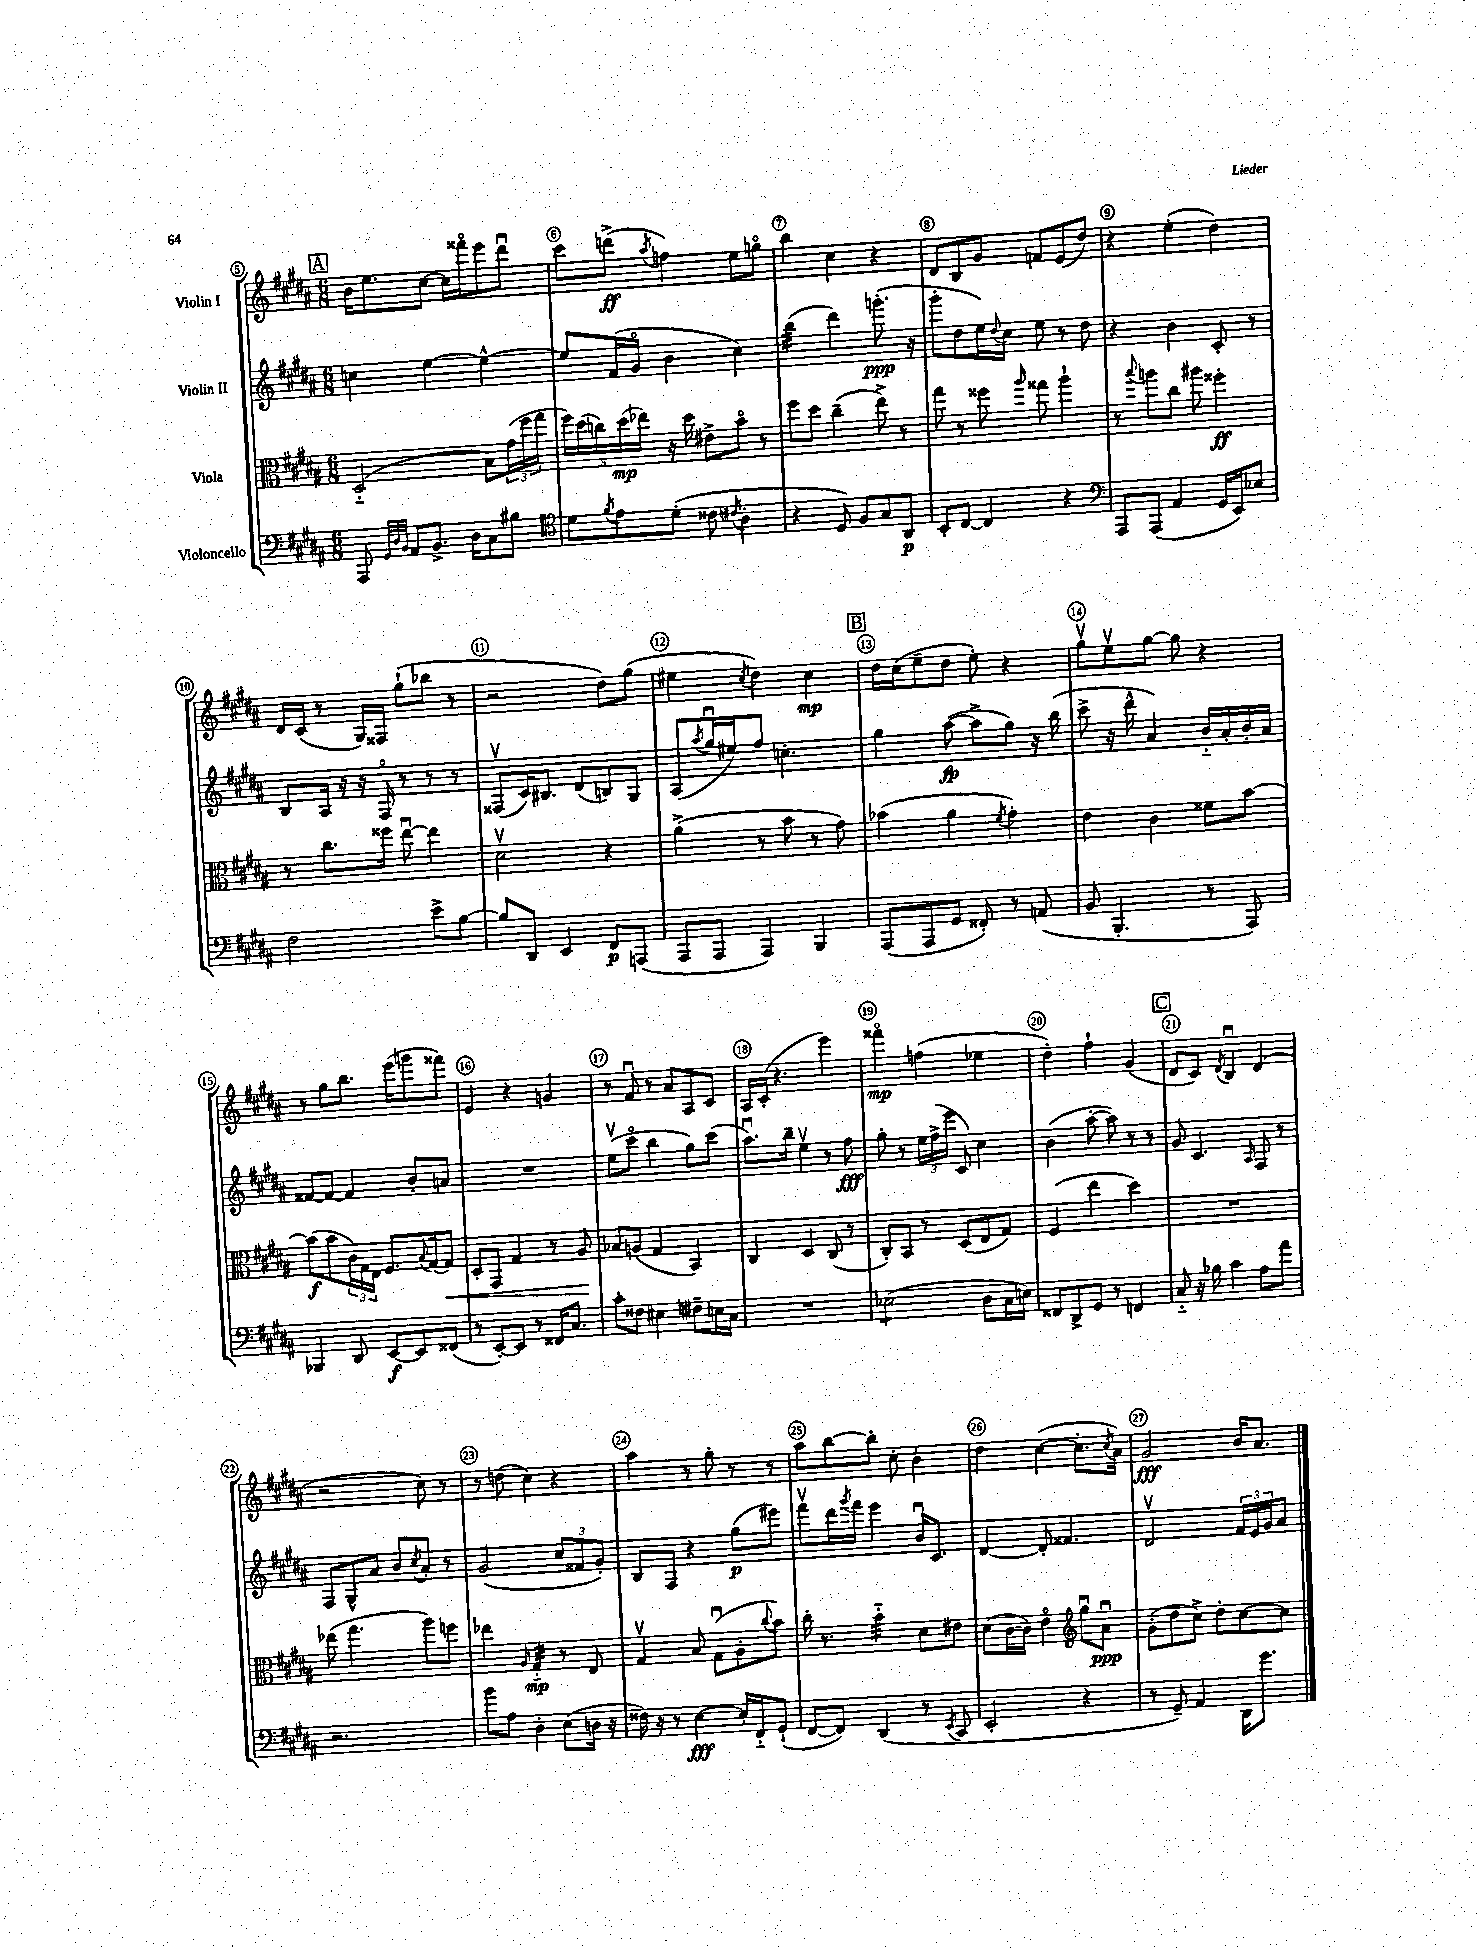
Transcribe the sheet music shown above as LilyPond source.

<<
\new StaffGroup <<
\new Staff = "s0" \with { instrumentName = "Violin I" } {
    \clef treble \key b \major \numericTimeSignature \time 6/8
    \mark \markup { \box "A" } b'16 e''8. cis''8~ cis''16 fisis'''16\flageolet e'''8 dis'''8\downbow |
    cis'''8 d'''8->\ff( \acciaccatura { ais''8 } f''4) e''8 g''8\flageolet |
    b''4 cis''4 r4 |
    dis'8 b8 gis'8 f'8 e'8( dis''8) |
    r4 e''4-.( dis''4) |
    dis'16 cis'16( r8 gis16) fisis16 gis''8-!( bes''8 r8 |
    r2 dis''8) gis''8( |
    eis''4 \acciaccatura { cis''8 } dis''4) cis''4\mp |
    \mark \markup { \box "B" } dis''16 cis''16( e''8-- dis''8 e''8-.) r4 |
    gis''8\upbow e''8\upbow gis''8~ gis''8 r4 |
    r8 gis''8 b''8. e'''16( g'''8 fisis'''8) |
    e'4 r4 g'4 |
    r8 fis'8\downbow r8 ais'8 ais8 cis'8 |
    ais16 cis'16-.( r4. e'''4) |
    fisis'''4\flageolet\mp f''4( ees''4 |
    dis''4-.) fis''4-! gis'4( |
    \mark \markup { \box "C" } dis'8 cis'8) \acciaccatura { dis'8 } b4\downbow dis'4( |
    r2 cis''8) r8 |
    r8 d''8( cis''4) r4 |
    ais''4 r8 gis''8-. r8 r8 |
    ais''8 b''8~ b''8-. cis''8-. b'4-. |
    dis''4 cis''4~( cis''8.-. \acciaccatura { cis''8 } ais'16) |
    gis'2\fff b'16 ais'8. \bar "|." |
}
\new Staff = "s1" \with { instrumentName = "Violin II" } {
    \clef treble \key b \major \numericTimeSignature \time 6/8
    \mark \markup { \box "A" } c''4 e''4~ e''4~-^ |
    e''8 fis'16( gis'16\flageolet b'4 cis''4) |
    b''4:32( dis'''4) g'''8.-.\ppp( r16 |
    gis'''8-. dis''8 e''16) \appoggiatura { dis''8 } cis''16 e''8 r8 dis''8 |
    r4 b'4 cis'8-. r8 |
    b8 ais16 r16 r16 fis16\flageolet r8 r8 r8 |
    fisis8\upbow( cis'16) bis8. dis'8( b8) gis8 |
    ais8( \acciaccatura { ais''8 } gis''16\downbow eis''16) fis''8 c''4.-. |
    \mark \markup { \box "B" } gis''4 ais''8~\fp( ais''8-> gis''8) r16 b''16( |
    cis'''8-> r16 dis'''16-^ ais'4) b'16-_ ais'16-. b'16-. ais'16 |
    fisis'8~ fisis'8~ fisis'4 b'8-. a'8 |
    R2. |
    e''8\upbow( cis'''8\flageolet b''4 gis''8) cis'''8( |
    ais''8.\downbow) b''16-- e''4\upbow r8 fis''8\fff |
    gis''8-. r8 \tuplet 3/2 { e''16 fis''16->( e'''16 } cis'8) cis''4 |
    b'4( ais''8~-. ais''8) r8 r8 |
    \mark \markup { \box "C" } gis'8 cis'4. \grace { ais16 } fis8 r8 |
    fis8 gis8-^ ais'8 b'8 \acciaccatura { cis''8 } ais'8-. r8 |
    gis'2( \tuplet 3/2 { cis''8 fisis'8 gis'8-.) } |
    b8 fis8 r4 gis''8\p( eis'''8) |
    fis'''8\upbow dis'''16 \acciaccatura { gis'''8 } fis'''16 e'''4 b'16\downbow cis'8. |
    dis'4~ dis'8-. fisis'4. |
    dis'2\upbow \tuplet 3/2 { fis'16 e'16 gis'16 } ais'8 \bar "|." |
}
\new Staff = "s2" \with { instrumentName = "Viola" } {
    \clef alto \key b \major \numericTimeSignature \time 6/8
    \mark \markup { \box "A" } dis2-_( b8) \tuplet 3/2 { gis'16( fis''16 gis''16 } |
    \tuplet 5/4 { fis''16) dis''16( c''16) dis''16\mp( ees''16) } r16 dis''16 eis'8-> b'8\flageolet r8 |
    fis''8 dis''8 cis''4--( e''8->) r8 |
    gis''8 r8 fisis''8 \grace { ais''16 } gisis''8 ais''4-! |
    r8 \appoggiatura { b''8 } a''8 cis''8 ais''8 fisis''4-.\ff |
    r8 cis''8. fisis''16 e''8~\downbow e''4 |
    dis'2\upbow r4 |
    ais'4->( r8 b'8 r8 gis'8) |
    \mark \markup { \box "B" } bes'4( ais'4 \acciaccatura { fis'8 } gis'4-.) |
    e'4 cis'4 fisis'8 b'8~ |
    b'8\f( b'8 \tuplet 3/2 { cis'16) gis16 e16 } fis8. \appoggiatura { b8 } gis16~ gis8\< |
    dis8-. gis,8 gis4 r8 ais8\! |
    bes8 a8( gis4 b,4) |
    cis4 dis4 cis8( r8 |
    cis8-.) b,8 r8 dis8( e8 gis8) |
    fis4( e''4 dis''4) |
    \mark \markup { \box "C" } R2. |
    ees''8( gis''4. ais''8) f''8 |
    ees''4 \grace { ais16 } gis4:32-_\mp r8 e8 |
    gis4\upbow b8 gis8\downbow( ais8-. \appoggiatura { cis''8 } b'8) |
    cis''16-. r8. b'4:32-_ dis'8 eis'8 |
    dis'8( cis'16~ cis'16) e'4\flageolet \clef treble gis''8\downbow ais'8\downbow\ppp |
    gis'8-.( dis''8 cis''8->) dis''8-. cis''8~ cis''8 \bar "|." |
}
\new Staff = "s3" \with { instrumentName = "Violoncello" } {
    \clef bass \key b \major \numericTimeSignature \time 6/8
    \mark \markup { \box "A" } ais,,8 \grace { gis,32 dis32 b,32 } ais,8 b,8.-> dis16 cis8 bis8 |
    \clef tenor dis'8 \acciaccatura { fis'8 } e'8 dis'8-.( cisis'8 \acciaccatura { cis'8 } ais4-. |
    r4 dis8) fis8 gis8 ais,8\p |
    b,8-. cis8~ cis4 r4 |
    \clef bass ais,,8 ais,,8( ais,4 gis,16 e,16) ees8 |
    fis2 e'8-> b8~ |
    b8 dis,8 e,4 fis,8\p a,,8( |
    ais,,8 ais,,8 ais,,4) b,,4 |
    \mark \markup { \box "B" } ais,,8( ais,,8 gis,8 fisis,8-.) r8 a,8( |
    b,8 b,,4.-. r8 ais,,8) |
    bes,,4 dis,8 e,8~\f e,8 fisis,8( |
    r8 e,8~-.) e,8 r8 fisis,16 cis8. |
    cis'8-. fisis8 eis4 fis8-- e16 cis16 |
    R2. |
    ees2:8( dis8 cis16 e16) |
    fisis,8 dis,8-> gis,8 r8 f,4 |
    \mark \markup { \box "C" } cis8-_ r16 bes16 cis'4 ais8 ais'8 |
    r2. |
    b'8 ais8 dis4-. e8( d16 r16 |
    fisis16) r16 r8 e4~\fff e16-. fis,16-_ gis,8-!( |
    fis,8~ fis,8) dis,4( r8 \acciaccatura { e,8 } cis,8 |
    e,2-. r4 |
    r8 gis,8--) ais,4 dis,16 gis'8. \bar "|." |
}
>>
>>
\layout { \context { \Score currentBarNumber = #5 \override BarNumber.break-visibility = ##(#f #t #t) barNumberVisibility = #all-bar-numbers-visible \override BarNumber.stencil = #(make-stencil-circler 0.1 0.3 ly:text-interface::print) } }
